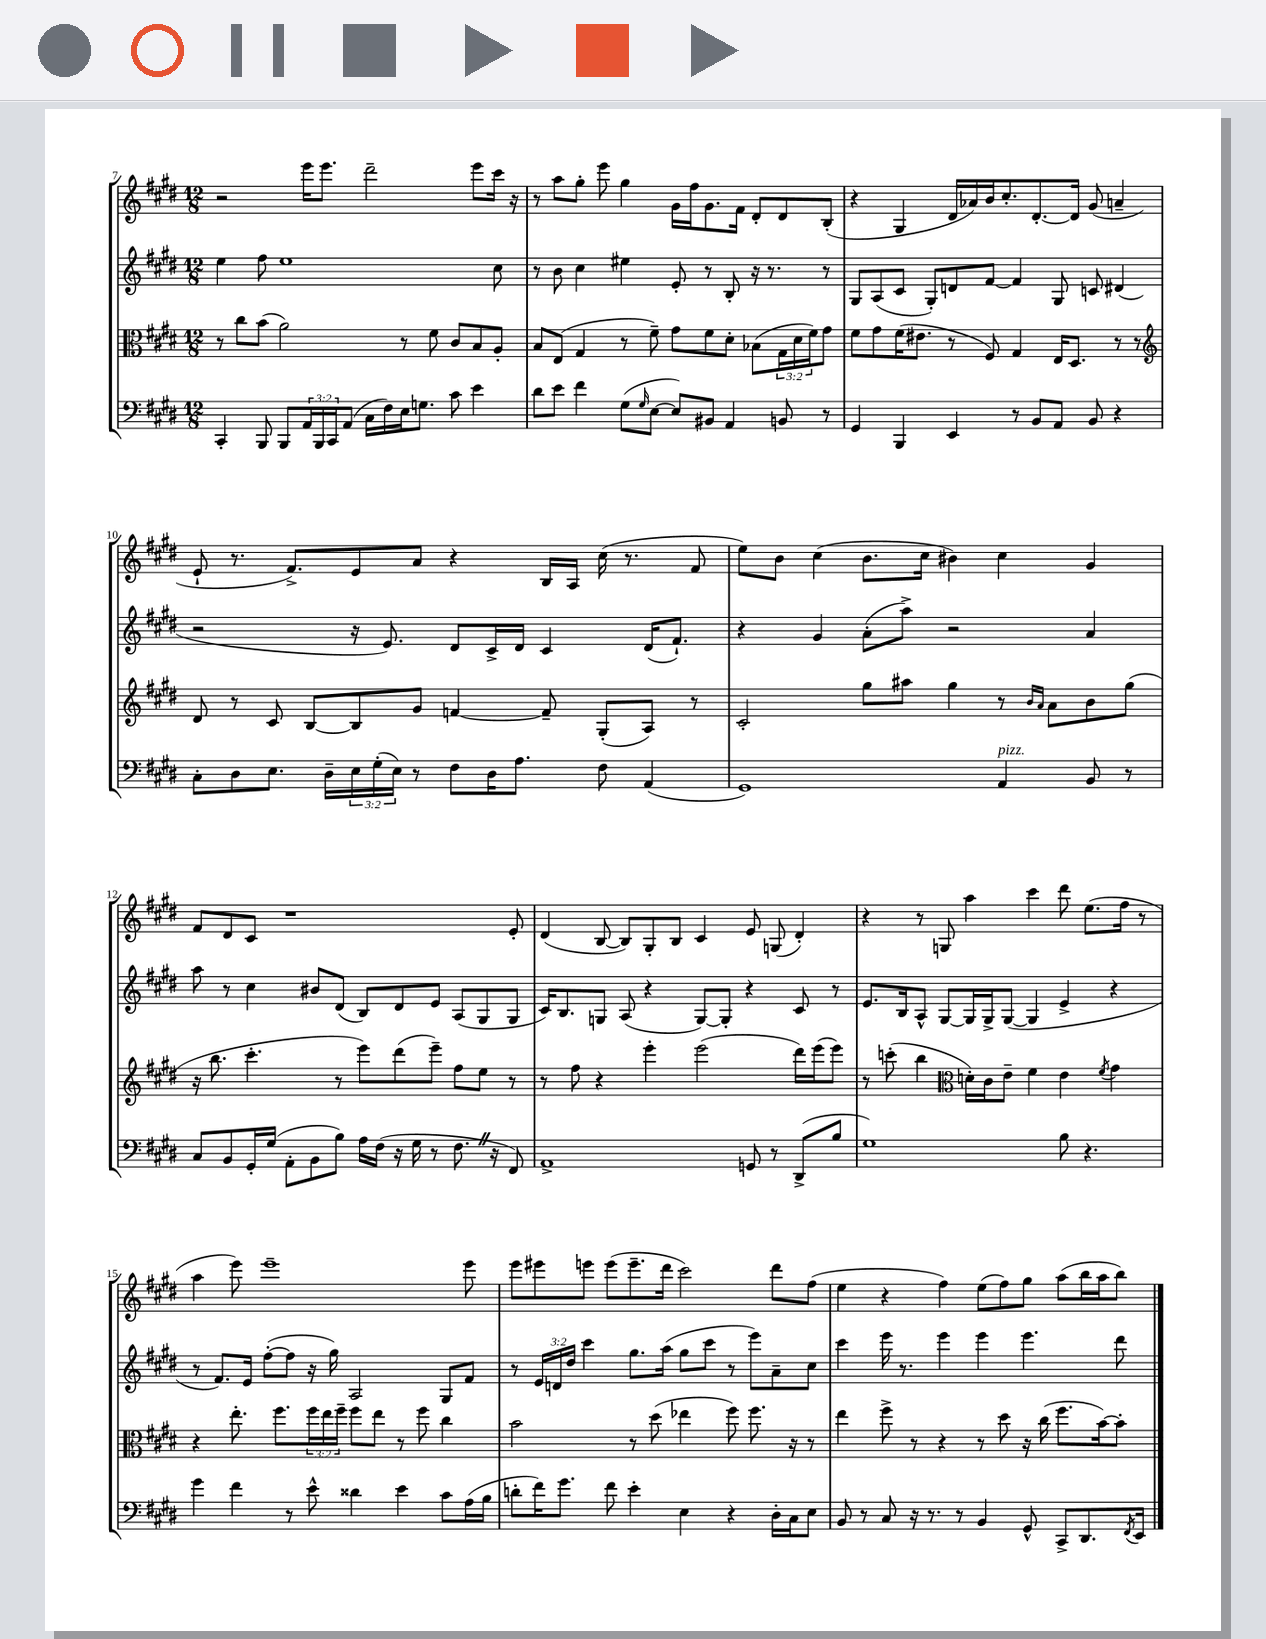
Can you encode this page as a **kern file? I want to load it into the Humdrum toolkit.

**kern	**kern	**kern	**kern
*part4	*part3	*part2	*part1
*staff4	*staff3	*staff2	*staff1
*clefF4	*clefC3	*clefG2	*clefG2
*k[f#c#g#d#]	*k[f#c#g#d#]	*k[f#c#g#d#]	*k[f#c#g#d#]
*M12/8	*M12/8	*M12/8	*M12/8
=7	=7	=7	=7
4CC#'/	8r	4ee\	2r
.	8cc#\L	.	.
8BBB/	(8b\J	8ff#\	.
8BBB/L	2a\)	1ee	.
24AA/L	.	.	16eee\KL
24BBB/	.	.	.
.	.	.	8.eee\J
24CC#/J	.	.	.
(8AA/J	.	.	.
16C#\LL	.	.	2ddd#~\
16F#\)	.	.	.
16E\J	8r	.	.
8.Gn\J	.	.	.
.	8f#\	.	.
8c#\	8c#/L	.	.
4e\	8B/	.	8eee\L
.	8A'/J	8cc#\	16ccc#\Jk
.	.	.	16r
=8	=8	=8	=8
8d#\L	8B/L	8r	8r
8e\J	(8E/J	8b\	8aa\L
4f#\	4G#/	4cc#\	8gg#'\J
.	.	.	8eee\
(8G#\L	8r	4ee#X\	4gg#\
16qqG#/	.	.	.
[8E\J	8f#~\)	.	.
8E/L])	8g#\L	8e'/	16g#\LL
.	.	.	16ff#\J
8BB#X/J	8f#\	8r	8.g#\
4AA/	8d#'\J	8B'/	.
.	.	.	16f#\Jk
.	(8B-X\L	16r	8d#'/L
.	.	8.r	.
8BBn/	24G#\L	.	8d#/
.	24d#\	.	.
.	24f#\J)	.	.
8r	8g#\J	8r	(8B'/J
=9	=9	=9	=9
4GG#/	8f#\L	8G#/L	4r
.	8g#\	(8A/	.
4BBB/	(16f#\K	8c#/J	4G#/
.	8.e#X\J	.	.
.	.	8G#'/L)	.
4EE/	8r	8dn/	16d#/LL
.	.	.	16a-X/)
.	8F#/)	[8f#/J	16b/J
.	.	.	8.cc#'/
8r	4G#/	4f#/]	.
8BB/L	.	.	[8.d#'/
8AA/J	16E/KL	8G#/	.
.	8.D#/J	.	16d#/Jk]
8BB/	.	8cn/	(8g#/
4r	8r	(4d#X/	4an~/
.	8r	.	.
!!LO:LB:g=z
=10	=10	=10	=10
*	*clefG2	*	*
8C#'\L	8d#/	2r	8e`/
8D#\	8r	.	8.r
8.E\J	8c#/	.	.
.	.	.	8.f#^/L)
.	[8B/L	.	.
16D#~\LL	.	.	.
24E\	8B/]	16r	8e/
(24G#'\	.	.	.
.	.	8.e/)	.
24E\JJ)	.	.	.
8r	8g#/J	.	8a/J
8F#\L	[4fn/	8d#/L	4r
16D#\K	.	16c#^/L	.
8.A\J	.	16d#/JJ	.
.	8f~/]	4c#/	16B/LL
.	.	.	16A/JJ
8F#\	(8G#'/L	.	(16cc#\
.	.	.	8.r
(4AA/	8A/J)	(16d#/KL	.
.	.	8.f#`/J)	.
.	8r	.	8f#/
=11	=11	=11	=11
1GG#)	2c#'/	4r	8ee\L)
.	.	.	8b\J
.	.	4g#/	(4cc#\
.	8gg#\L	(8a'\L	8.b\L
.	8aa#X\J	8aa^\J)	.
.	.	.	16cc#\Jk
.	4gg#\	2r	4b#X\)
!LO:TX:a:i:t=pizz.	!	!	!
4AA/	8r	.	4cc#\
.	16qqb/LL	.	.
.	16qqa/JJ	.	.
.	8a\L	.	.
8BB/	8b\	4a/	4g#/
8r	(8gg#\J	.	.
!!LO:LB:g=z
=12	=12	=12	=12
8C#/L	16r	8aa\	8f#/L
.	8.bb\	.	.
8BB/	.	8r	8d#/
16GG#'/L	4.ccc#'\	4cc#\	8c#/J
(16G#/JJ	.	.	.
8AA'\L	.	.	1r
8BB\	.	8b#X/L	.
8B\J)	8r	(8d#/J	.
16A\LL	8eee\L)	8B/L)	.
(16F#\JJ	.	.	.
16r	(8ddd#\	8d#/	.
16G#\	.	.	.
8r	8eee~\J)	8e/J	.
8.F#Z\	8ff#\L	(8A/L	.
.	8ee\J	8G#/	.
16r	.	.	.
8FF#/)	8r	8G#/J	8e'/
=13	=13	=13	=13
1AA^	8r	16c#/KL)	(4d#/
.	.	8.B/	.
.	8ff#\	.	.
.	4r	8Gn/J	[8B/
.	.	(8A/	8B/L])
.	4eee'\	4r	8G#'/
.	.	.	8B/J
.	(2eee\	[8G/L)	4c#/
.	.	8G'/J]	.
8GGn/	.	4r	8e/
8r	.	.	(8Gn/
(8DD#^/L	16ddd#\LL)	8c#/	4d#'/)
.	(16eee\J	.	.
8B/J	8eee\J)	8r	.
=14	=14	=14	=14
1G#)	8r	8.e/L	4r
.	(8cccn'\	.	.
.	.	16B/k	.
.	4bb\	8A^^/J	8r
.	.	[8G#/L	8Gn/
*	*clefC3	*	*
.	16dn'\LL)	16G#/L]	4aa\
.	16c#\J	16G#^/J	.
.	8e~\J	([8G#/J	.
.	4f#\	4G#/]	4ccc#\
8B\	4e\	4e^/	8ddd#\
4.r	.	.	(8.ee\L
.	8qf#/	.	.
.	4g#\	4r	.
.	.	.	16ff#\Jk
.	.	.	8r
!!LO:LB:g=z
=15	=15	=15	=15
4g#\	4r	8r	4aa\
.	.	8.f#/L)	.
4f#\	8.ee'\	.	8eee\)
.	.	16e/Jk	.
.	.	([8ff#'\L	1eee~
.	8.ff#\L	.	.
8r	.	8ff#\J]	.
8e^^\	24ff#\L	16r	.
.	24ee\	.	.
.	.	16gg#\)	.
.	24ff#~\JJ	.	.
4d##X\	8ff#\L	2A/	.
.	8ee\J	.	.
4e\	8r	.	.
.	8ff#\	.	.
8c#\L	4cc#\	8G#/L	.
(16A\L	.	8f#/J	8eee\
16B\JJ	.	.	.
=16	=16	=16	=16
8dn'\L	2b\	8r	8eee\L
16f#\K)	.	24e/LL	8eee#X\
.	.	24dn/	.
8.g#\J	.	.	.
.	.	24dd#/JJ	.
.	.	4ccc#\	8eeen\J
8f#\	.	.	(8eee\L
4e'\	8r	8.gg#\L	8.eee~\
.	(8dd#\	.	.
.	.	(16aa\Jk	16ddd#\Jk
4E\	4ee-X\	8gg#\L	2ccc#\)
.	.	8ccc#\J	.
4r	8ff#\)	8r	.
.	8.ff#\	8eee\L)	.
16D#'\LL	.	8a~\	8ddd#\L
16C#\J	16r	.	.
8E\J	8r	8cc#\J	(8ff#\J
=17	=17	=17	=17
8BB/	4ee\	4ccc#\	4ee\
8r	.	.	.
8C#/	8ff#^\	16eee\	4r
.	.	8.r	.
16r	8r	.	.
8.r	.	.	.
.	4r	4eee\	4ff#\)
8r	.	.	.
4BB/	8r	4eee\	(8ee\L
.	8dd#\	.	8ff#\)
8GG#^^/	16r	4.eee\	8gg#\J
.	(16cc#\	.	.
8CC#^/L	8.ff#\L	.	(8aa\L
8.DD#/	.	.	16bb\L
.	[16b\k)	.	16aa\J
.	8b'\J]	8ddd#\	8bb\J)
8qFF#/	.	.	.
16EE/Jk	.	.	.
==	==	==	==
*-	*-	*-	*-
